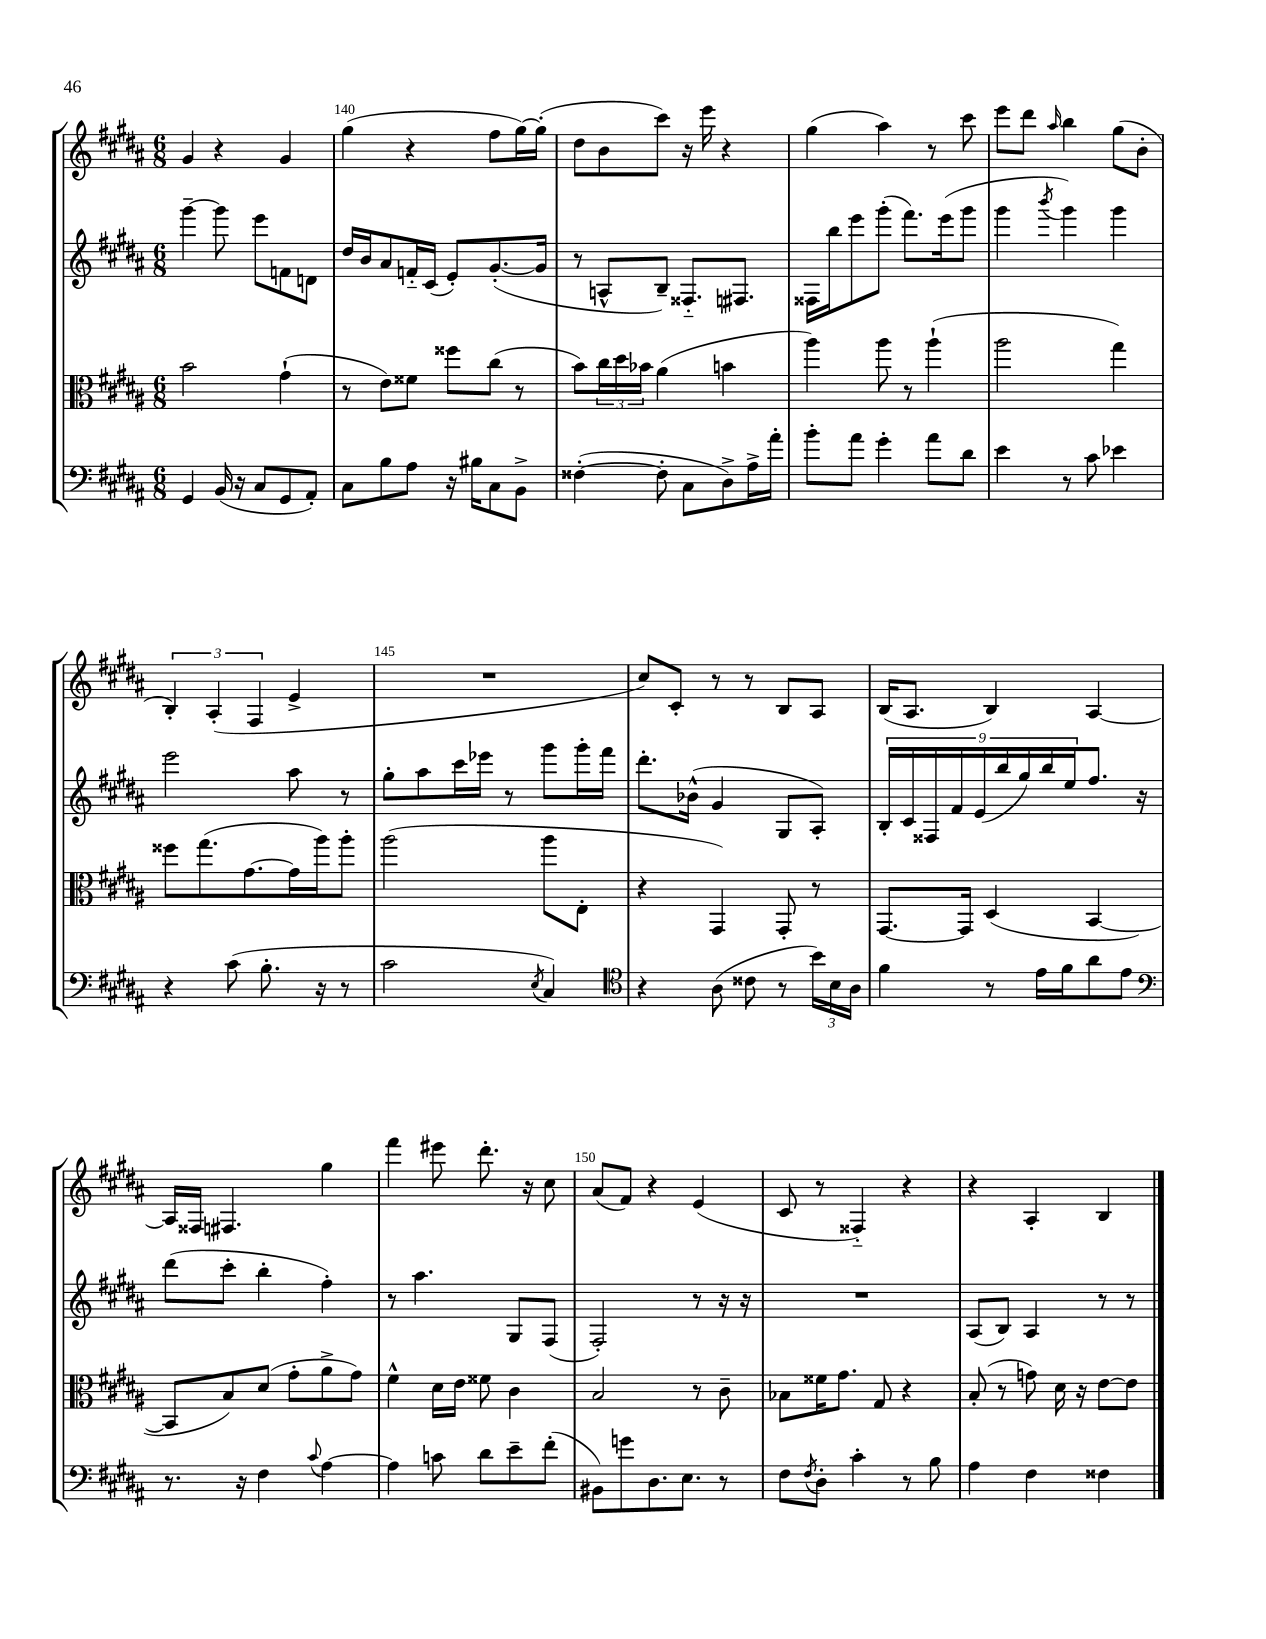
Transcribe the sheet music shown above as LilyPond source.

<<
\new StaffGroup <<
\new Staff = "s0" {
    \clef treble \key b \major \numericTimeSignature \time 6/8
    gis'4 r4 gis'4 |
    gis''4( r4 fis''8 gis''16~) gis''16-.( |
    dis''8 b'8 cis'''8) r16 e'''16 r4 |
    gis''4( ais''4) r8 cis'''8 |
    e'''8 dis'''8 \grace { ais''16 } b''4 gis''8( b'8-. |
    \tuplet 3/2 { b4-.) ais4-.( fis4 } e'4-> |
    R2. |
    cis''8) cis'8-. r8 r8 b8 ais8 |
    b16( ais8. b4) ais4~ |
    ais16 fisis16 fis4. gis''4 |
    fis'''4 eis'''8 dis'''8.-. r16 cis''8 |
    ais'8( fis'8) r4 e'4( |
    cis'8 r8 fisis4-_) r4 |
    r4 ais4-. b4 \bar "|." |
}
\new Staff = "s1" {
    \clef treble \key b \major \numericTimeSignature \time 6/8
    gis'''4~-- gis'''8 e'''8 f'8 d'8 |
    dis''16 b'16 ais'8 f'16-_ cis'16( e'8-.) gis'8.~-.( gis'16 |
    r8 a8-^ b8--) fisis8.-_ fis8. |
    fisis16 b''16 e'''8 gis'''8-.( fis'''8.) e'''16( gis'''8 |
    gis'''4 \acciaccatura { b'''8 } gis'''4) gis'''4 |
    e'''2 ais''8 r8 |
    gis''8-. ais''8 cis'''16 ees'''16 r8 gis'''8 gis'''16-. fis'''16 |
    dis'''8.-. bes'16-^( gis'4 gis8 ais8-.) |
    \tuplet 9/8 { b16-. cis'16 fisis16 fis'16 e'16( b''16 gis''16) b''16 e''16 } fis''8. r16 |
    dis'''8( cis'''8-. b''4-. fis''4-.) |
    r8 ais''4. gis8 fis8( |
    fis2-.) r8 r16 r16 |
    R2. |
    ais8( b8) ais4 r8 r8 \bar "|." |
}
\new Staff = "s2" {
    \clef alto \key b \major \numericTimeSignature \time 6/8
    b'2 gis'4-!( |
    r8 e'8) fisis'8 fisis''8 cis''8( r8 |
    b'8) \tuplet 3/2 { cis''16 dis''16 bes'16 } ais'4( b'4 |
    ais''4) ais''8 r8 ais''4-!( |
    ais''2 gis''4) |
    fisis''8 gis''8.( gis'8.~ gis'16 ais''16) ais''8-. |
    ais''2( ais''8 e8-. |
    r4 gis,4) gis,8-. r8 |
    gis,8.~ gis,16 dis4( b,4~ |
    b,8 b8) dis'8( gis'8-. ais'8-> gis'8) |
    fis'4-^ dis'16 e'16 fisis'8 cis'4 |
    b2 r8 cis'8-- |
    bes8 fisis'16 gis'8. gis8 r4 |
    b8-.( r8 g'8) dis'16 r16 e'8~ e'8 \bar "|." |
}
\new Staff = "s3" {
    \clef bass \key b \major \numericTimeSignature \time 6/8
    gis,4 b,16( r16 cis8 gis,8 ais,8-.) |
    cis8 b8 ais8 r16 bis16 cis8 b,8-> |
    fisis4~-.( fisis8-. cis8 dis8->) ais16-> ais'16-. |
    b'8-. ais'8 gis'4-. ais'8 dis'8 |
    e'4 r8 cis'8 ees'4 |
    r4 cis'8( b8.-. r16 r8 |
    cis'2 \acciaccatura { e8 } cis4) |
    \clef tenor r4 ais8( cisis'8 r8 \tuplet 3/2 { b'16) b16 ais16 } |
    fis'4 r8 e'16 fis'16 ais'8 e'8 |
    \clef bass r8. r16 fis4 \appoggiatura { cis'8 } ais4~ |
    ais4 c'8 dis'8 e'8-- fis'8-.( |
    bis,8) g'8 dis8. e8. r8 |
    fis8 \acciaccatura { fis8 } dis8-. cis'4-. r8 b8 |
    ais4 fis4 fisis4 \bar "|." |
}
>>
>>
\layout { \context { \Score currentBarNumber = #139 \override BarNumber.break-visibility = ##(#f #t #t) barNumberVisibility = #(every-nth-bar-number-visible 5) } }
